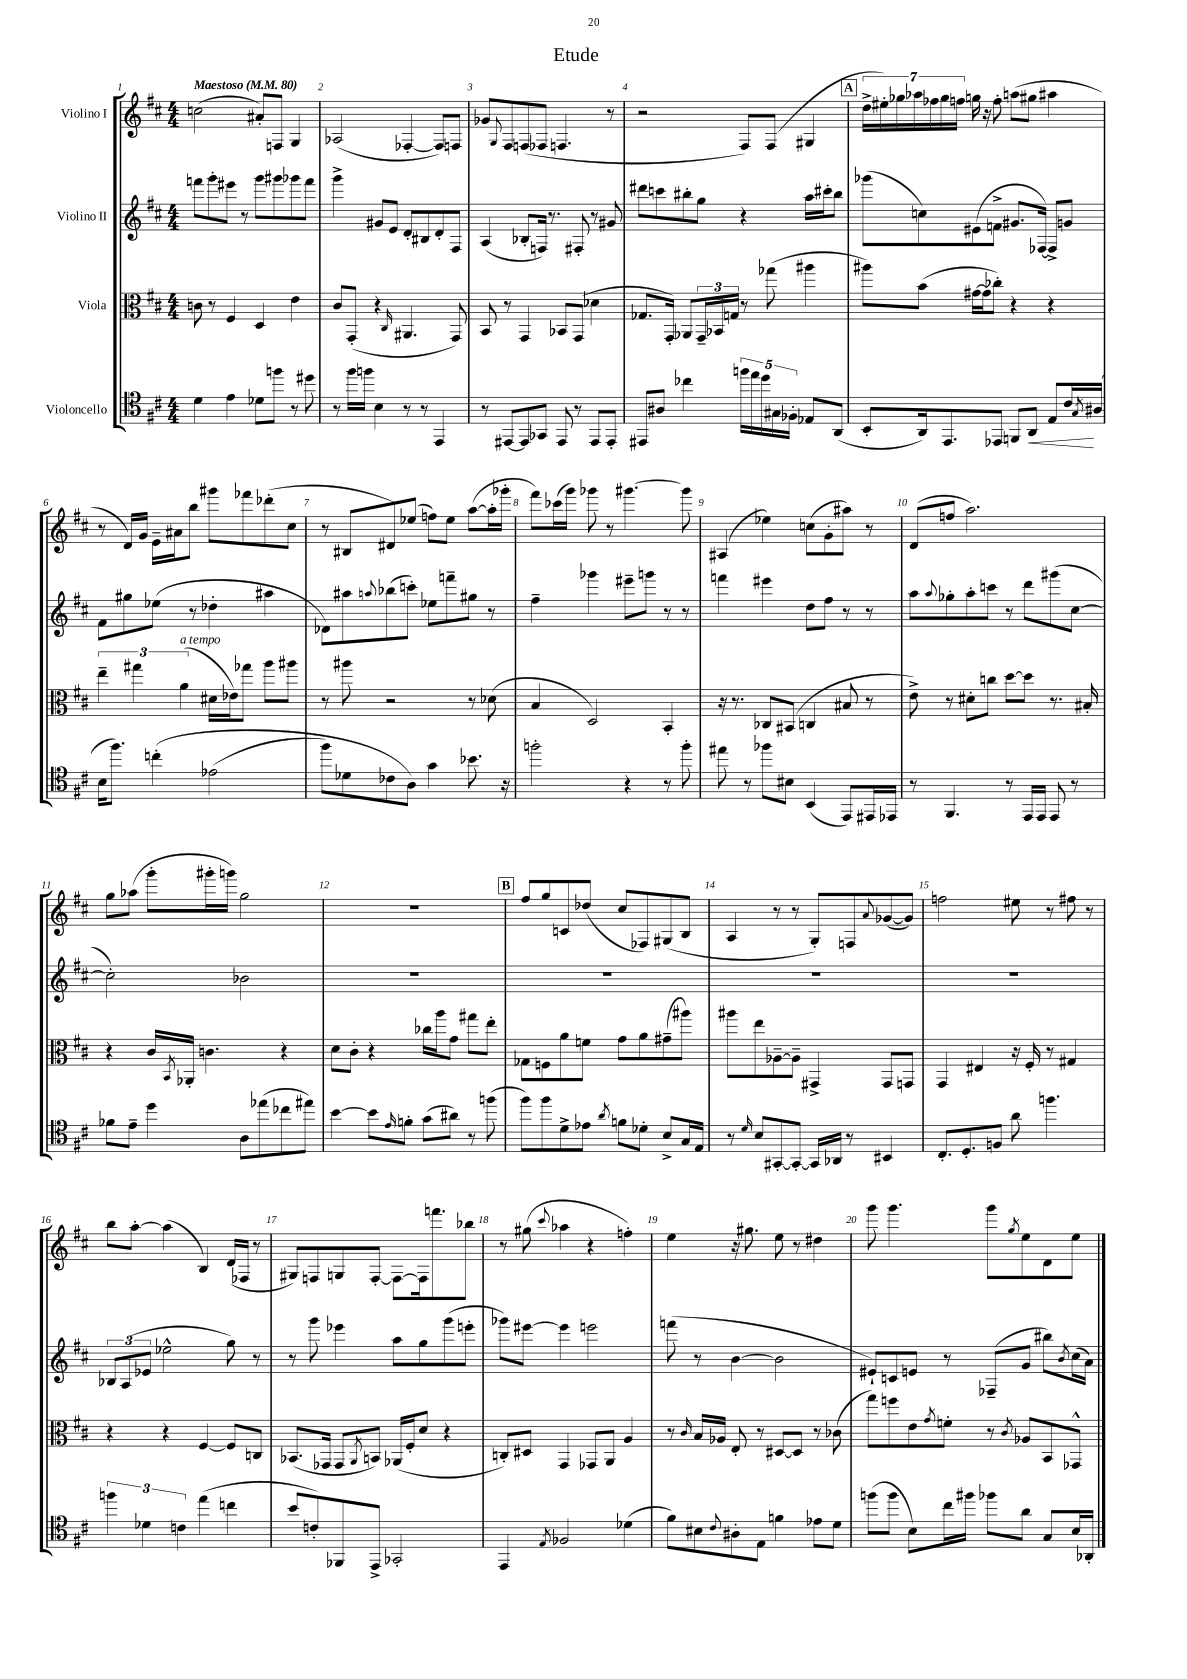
\header { title = "Etude" }
<<
\new StaffGroup <<
\new Staff = "s0" \with { instrumentName = "Violino I" } {
    \clef treble \key d \major \numericTimeSignature \time 4/4 \tempo "Maestoso" 4 = 80
    c''2( ais'8-.) f8 g4 |
    aes2( fes4~-. fes8) f8 |
    ges'8 \appoggiatura { g8 } fis8 f8( fes8 f4. r8 |
    r2 fis8) fis8( gis4 |
    \mark \markup { \box "A" } \tuplet 7/4 { d''16-> eis''16-.) ges''16 aes''16 fes''16 ges''16 f''16 } g''16 r16 f''8-. a''8( gis''8 ais''4 |
    r8 d'16) g'16 e'16-- ais'16 b''8 gis'''8 fes'''8 des'''8-.( cis''8 |
    r8 bis8 dis'8) ees''8( f''8) ees''8 a''8~( a''16-. ges'''16-. |
    fis'''8) ces'''16( g'''16) ges'''8 r8 gis'''4.~ gis'''8 |
    ais4( ees''4) c''8( g'8-. ais''8) r8 |
    d'8( f''8 a''2.) |
    g''8 aes''8( g'''8-. gis'''16-. g'''16) g''2 |
    R1 |
    \mark \markup { \box "B" } fis''8 g''8 c'8 des''8( cis''8 fes8) gis8( b8 |
    a4 r8 r8 g8-.) f8 \appoggiatura { a'8 } ges'8~( ges'8) |
    f''2 eis''8 r8 fis''8 r8 |
    b''8 a''8~-. a''4( b4) d'16( fes16 r8 |
    gis8) f8 g8 f8~-. f8~ f16 f'''8. bes''8 |
    r8 gis''8( \appoggiatura { cis'''8 } aes''4 r4 f''4-.) |
    e''4 r16 gis''8. e''8 r8 dis''4 |
    g'''8 g'''4. g'''8 \acciaccatura { g''8 } e''8 d'8 e''8 \bar "|." |
}
\new Staff = "s1" \with { instrumentName = "Violino II" } {
    \clef treble \key d \major \numericTimeSignature \time 4/4
    f'''8 g'''8-. eis'''8 r8 g'''8 gis'''8 ges'''8 f'''8 |
    g'''4-> gis'8 e'8 d'8-. bis8 d'8-. fis8 |
    a4( bes8-. f16) r8. fis8-. r8 gis'8 |
    dis'''8 c'''8 bis''8-. g''8 r4 a''16 cis'''16-. bis''8 |
    \mark \markup { \box "A" } ges'''8( c''8) eis'8( f'8-> gis'8. fes16~) fes8-> g'8 |
    fis'8 gis''8 ees''8( r8 des''4-. ais''4 |
    des'8) ais''8 \appoggiatura { a''8 } bes''8( c'''8-.) ees''8 f'''8-- gis''8 r8 |
    fis''4-- ges'''4 eis'''8-- g'''8 r8 r8 |
    f'''4 eis'''4 d''8 fis''8 r8 r8 |
    a''8 \appoggiatura { a''8 } ges''8-. a''8-. c'''8 r8 d'''8 gis'''8( cis''8~ |
    cis''2-.) bes'2 |
    R1 |
    \mark \markup { \box "B" } R1 |
    R1 |
    R1 |
    \tuplet 3/2 { bes8 a8( ees'8 } ees''2-^ g''8) r8 |
    r8 g'''8 ees'''4 a''8 g''8 g'''8( e'''8-. |
    ges'''8) eis'''8~ eis'''4 e'''2 |
    f'''8( r8 b'4~ b'2 |
    eis'8-!) c'8 e'8 r8 fes8--( g'8 bis''8) \acciaccatura { b'8 } cis''16( a'16) \bar "|." |
}
\new Staff = "s2" \with { instrumentName = "Viola" } {
    \clef alto \key d \major \numericTimeSignature \time 4/4
    c'8 r8 fis4 d4 e'4 |
    cis'8 g,8-.( r4 \grace { cis16 } ais,4. g,8) |
    b,8 r8 g,4 bes,8 g,8( des'4 |
    ges8. g,16-.) aes,8 \tuplet 3/2 { g,16-- bes,16 g16 } r8 ges''8( ais''4 |
    \mark \markup { \box "A" } ais''8) b'8( gis'16~ gis'16 ces''8-.) r4 r4 |
    \tuplet 3/2 { e''4-- gis''4 a'4^\markup { \italic "a tempo" }( } dis'16 ees'16) ges''8 a''8 ais''8 |
    r8 ais''8 r2 r8 des'8( |
    b4 d2) b,4-. |
    r16 r8. ces8 bis,8( c4 bis8 r8 |
    e'8->) r8 dis'8-. c''8 d''8~ d''8 r8. bis16-. |
    r4 cis'16 \acciaccatura { b,8 } aes,16-. c'4. r4 |
    d'8 cis'8-. r4 ces''16 a''16 g'8 gis''8 e''8-. |
    \mark \markup { \box "B" } ges8 f8 a'8 f'8 g'8 a'8 gis'8--( ais''8) |
    ais''8 e''8 aes8~-- aes8-- gis,4-> gis,8 g,8 |
    g,4 eis4 r16 fis16-. r8 gis4 |
    r4 r4 fis4~ fis8 c8 |
    bes,8.( ges,16 ges,8 \acciaccatura { a,8 } b,8) aes,16( fis16-. d'8 r4 |
    c8-.) dis8 g,4 ges,8 a,8 a4 |
    r8 \grace { cis'16 } b16 aes16 e8-. r8 dis8~ dis8 r8 ces'8( |
    g''8) f''8 e'8 \acciaccatura { g'8 } f'8-. r8 \acciaccatura { cis'8 } aes8 b,8 ges,8-^ \bar "|." |
}
\new Staff = "s3" \with { instrumentName = "Violoncello" } {
    \clef tenor \key d \major \numericTimeSignature \time 4/4
    d'4 e'4 des'8 f''8 r8 dis''8 |
    r8 fis''16 f''16 b4 r8 r8 e,4 |
    r8 eis,8~ eis,8 ges,8 eis,8 r8 eis,8 eis,8-. |
    eis,8 ais8 ces''4 \tuplet 5/4 { f''16 e''16 d''16 gis16 fes16-. } ees8 a,8( |
    \mark \markup { \box "A" } b,8-. a,16) e,8. ees,8 f,8 a,8\< e8 cis'16\! \acciaccatura { g8 } ais16( |
    b16 fis''8.) c''4-.\( ees'2( |
    fis''8) des'8 ces'8 a8\) g'4 bes'8. r16 |
    f''2-. r4 r8 f''8-. |
    eis''8 r8 fes''8 bis8 b,4( e,8) eis,16 ees,16 |
    r8 fis,4. r8 e,16 e,16 e,8 r8 |
    fes'8 e'8-- d''4 a8 ees''8( ces''8 eis''8) |
    b'4~ b'8 \grace { e'16 } f'8-. g'8( ais'8) r8 f''8( |
    \mark \markup { \box "B" } fis''8) fis''8 d'8-> ees'8 \acciaccatura { a'8 } f'8 des'8-. b8-> g16 e16 |
    r8 \grace { d'16 } b8 gis,8~-. gis,8~-. gis,16 aes,16 r8 bis,4 |
    cis8.-. d8.-. f8 a'8 f''4. |
    \tuplet 3/2 { f''4 des'4 c'4 } e''4( c''4 |
    b'8 c'8-.) fes,8 e,8-> ges,2-. |
    e,4 \acciaccatura { e8 } fes2 des'4( |
    fis'8) bis8 \appoggiatura { cis'8 } ais8-. e8 f'4 ees'8 d'8 |
    f''8( f''8 b8) cis''16 fis''16 fes''8 a'8 g8 b16 aes,16-. \bar "|." |
}
>>
>>
\layout { \context { \Score \override BarNumber.break-visibility = ##(#f #t #t) barNumberVisibility = #all-bar-numbers-visible } }
